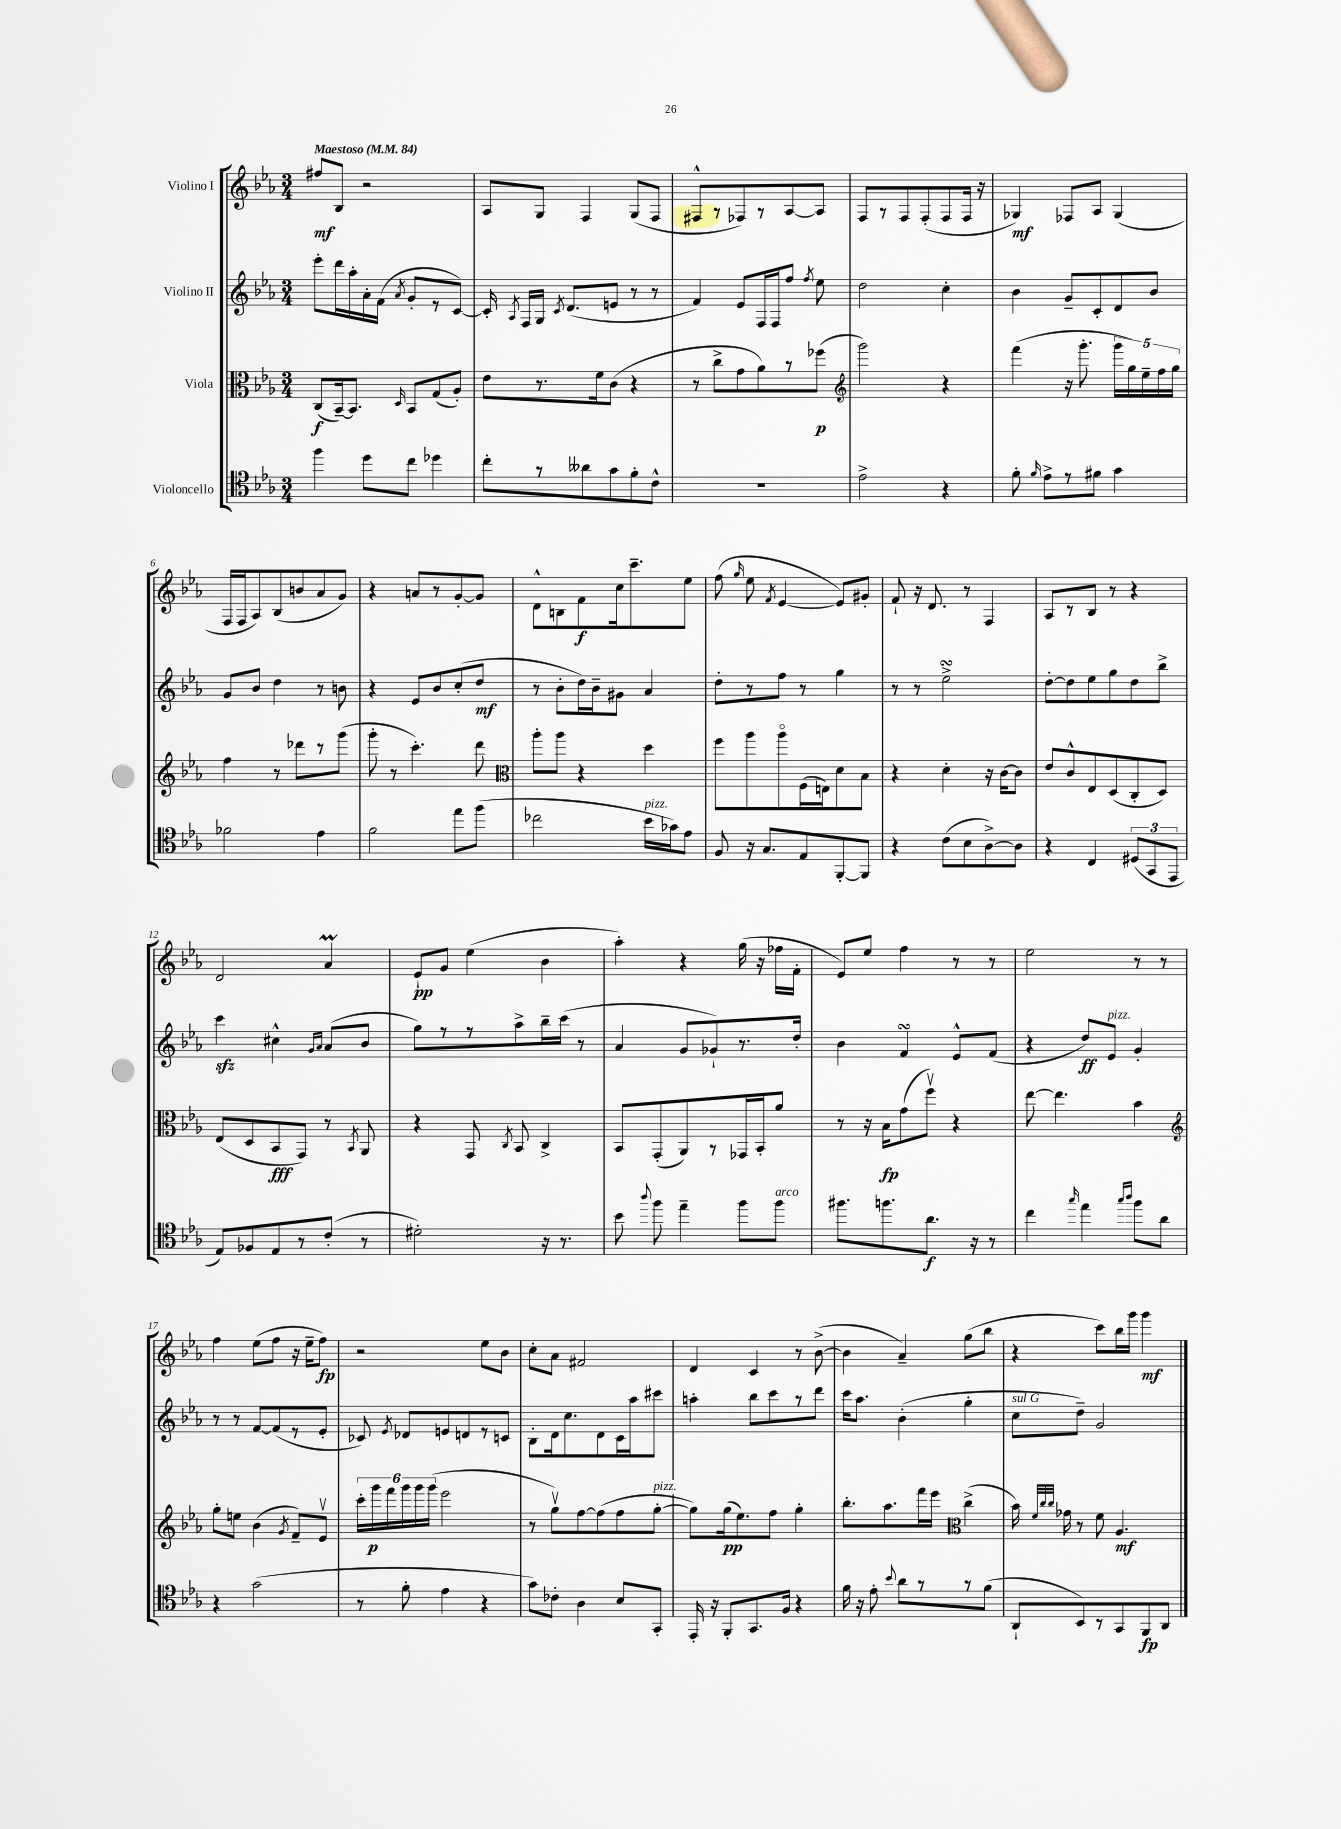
<<
\new StaffGroup <<
\new Staff = "s0" \with { instrumentName = "Violino I" } {
    \clef treble \key ees \major \numericTimeSignature \time 3/4 \tempo "Maestoso" 4 = 84
    \autoBeamOff fis''8[\mf bes8] r2 |
    aes8[ g8] f4 g8[( f8] |
    fis8[-^ r8 fes8) r8 aes8~ aes8] |
    f8[ r8 f8 f8-.( f8 f16] r16 |
    ges4\mf) fes8[ aes8] ges4( |
    f16[ f16 aes8) bes8( b'8 aes'8 g'8]) |
    r4 a'8[ r8 g'8~-. g'8] |
    d'8[-^ b8 f'8\f c''16 c'''8.-- ees''8] |
    f''8( \grace { g''16 } ees''8 \acciaccatura { f'8 } ees'4~ ees'8[) gis'8]-. |
    f'8-! r16 d'8. r8 f4 |
    aes8[ r8 bes8] r8 r4 |
    d'2 aes'4\prall |
    ees'8[-!\pp g'8] ees''4( bes'4 |
    aes''4-.) r4 g''16( r16 fes''16[ f'16]-. |
    ees'8[) ees''8] f''4 r8 r8 |
    ees''2 r8 r8 |
    f''4 ees''8[( f''8] r16 ees''16[-- f''8]\fp) |
    r2 ees''8[ bes'8] |
    c''8[-. aes'8] fis'2 |
    d'4 c'4 r8 bes'8~->( |
    bes'4 aes'4--) g''8[( bes''8] |
    r4 c'''8[) bes''16 g'''16] g'''4\mf \bar "|." |
}
\new Staff = "s1" \with { instrumentName = "Violino II" } {
    \clef treble \key ees \major \numericTimeSignature \time 3/4
    \autoBeamOff ees'''8[-. d'''16 aes''16-. aes'16-. f'16]( \acciaccatura { aes'8 } g'8[-. r8 c'8]~) |
    c'16-. \acciaccatura { aes8 } f16[ g16] \acciaccatura { c'8 } d'8.[( e'8] r8 r8 |
    f'4) ees'8[ f16 f16 f''8] \acciaccatura { f''8 } ees''8 |
    d''2 c''4-. |
    bes'4 g'8[-- c'8-. d'8 bes'8] |
    g'8[ bes'8] d''4 r8 b'8 |
    r4 ees'8[ bes'8 c''8-.( d''8]\mf |
    r8 bes'8[-. d''16) bes'16-- gis'8] aes'4 |
    d''8[-. r8 f''8] r8 g''4 |
    r8 r8 ees''2->\turn |
    d''8[~-. d''8 ees''8 g''8 d''8 bes''8]-> |
    c'''4\sfz cis''4-^ \grace { g'16[ aes'16] } aes'8[( bes'8] |
    g''8[) r8 r8 aes''8-> bes''16-- c'''16]( r8 |
    aes'4 g'8[ ges'8-!) r8. d''16]-. |
    bes'4 f'4\turn ees'8[-^ f'8]( |
    r4 d''8[\ff) ees'8]^\markup { \italic "pizz." } g'4-. |
    r8 r8 f'8[~ f'8( r8 ees'8]-. |
    ces'8) \acciaccatura { ees'8 } des'8[ e'8 d'8 r8 c'8] |
    bes8[-. d'16 c''8. d'8 c'16 aes''16 cis'''8] |
    a''4-. bes''8[ c'''8 r8 d'''8] |
    c'''16[ aes''8.] bes'4-.( g''4-. |
    c''8[^\markup { \italic "sul G" } d''8]--) g'2 \bar "|." |
}
\new Staff = "s2" \with { instrumentName = "Viola" } {
    \clef alto \key ees \major \numericTimeSignature \time 3/4
    \autoBeamOff c8[\f( bes,16~--) bes,8.] \grace { d16 } bes,8[ g8( aes8]-.) |
    ees'8[ r8. f'16 c'8]( r4 |
    r8 c''8[-> g'8 aes'8) r8 fes''8]\p( |
    \clef treble g'''2) r4 |
    f'''4( r16 g'''8.-. \tuplet 5/4 { g'''16[ g''16) ees''16-- f''16 g''16] } |
    f''4 r8 des'''8[ r8 g'''8]( |
    g'''8-. r8 c'''4.-.) d'''8 |
    \clef alto aes''8[-. aes''8] r4 d''4 |
    f''8[ aes''8 aes''8\flageolet f16( e16) d'8 bes8] |
    r4 d'4-. r16 c'16[~ c'8] |
    ees'8[ c'8-^ ees8 d8( c8-. d8]) |
    ees8[( d8 bes,8\fff g,8]) r8 \acciaccatura { bes,8 } aes,8 |
    r4 g,8 \acciaccatura { c8 } bes,8 c4-> |
    bes,8[ g,8-.( aes,8) r8 ges,16 bes,16-. aes'8] |
    r8 r16 bes16[\fp g'8( f''8]\upbow) r4 |
    ees''8~ ees''4. bes'4 |
    \clef treble g''8[-. e''8] bes'4( \acciaccatura { g'8 } f'8[--) ees'8]\upbow |
    \tuplet 6/4 { c'''16[-. g'''16\p f'''16 g'''16 g'''16 g'''16]( } ees'''2 |
    r8 g''8[\upbow) f''8~ f''8( f''8 g''8]~-.^\markup { \italic "pizz." } |
    g''8[) g''16\pp( ees''8.) f''8] g''4-. |
    bes''8.[-. aes''8. f'''16 ees'''16] \clef alto c''4->( |
    bes'16) \grace { f'32[ c''32 c''32] } ges'16 r8 f'8 aes4.\mf \bar "|." |
}
\new Staff = "s3" \with { instrumentName = "Violoncello" } {
    \clef tenor \key ees \major \numericTimeSignature \time 3/4
    \autoBeamOff f''4 d''8[ c''8] des''4 |
    c''8[-. r8 aeses'8 g'8 f'8-. c'8]-^ |
    R2. |
    ees'2-> r4 |
    f'8-. \grace { f'16 } ees'8[-> r8 fis'8] g'4 |
    fes'2 ees'4 |
    f'2 ees''8[ f''8]( |
    ces''2 bes'16[^\markup { \italic "pizz." } ges'16) ees'8] |
    f8 r16 g8.[ ees8 f,8~-. f,8] |
    r4 c'8[( bes8 aes8~->) aes8] |
    r4 c4 \tuplet 3/2 { dis8[( g,8 ees,8] } |
    ees8[) fes8 ees8 r8 c'8]-.( r8 |
    dis'2-.) r16 r8. |
    bes'8 \appoggiatura { aes''8 } f''8 ees''4-- f''8[ f''8]^\markup { \italic "arco" } |
    fis''8.[ f''8. aes'8.]\f r16 r8 |
    c''4 \grace { g''16 } ees''4 \grace { g''16[ aes''16] } f''8[ aes'8] |
    r4 g'2( |
    r8 f'8-. ees'4 r4 |
    g'8[) ces'8]-. aes4 bes8[ g,8]-. |
    ees,16-. r16 f,8[-. g,8. f16] r4 |
    f'16 r16 ees'8-. \appoggiatura { bes'8 } aes'8[ r8 r8 f'8]( |
    aes,8[-! bes,8) r8 g,8 f,8\fp aes,8] \bar "|." |
}
>>
>>
